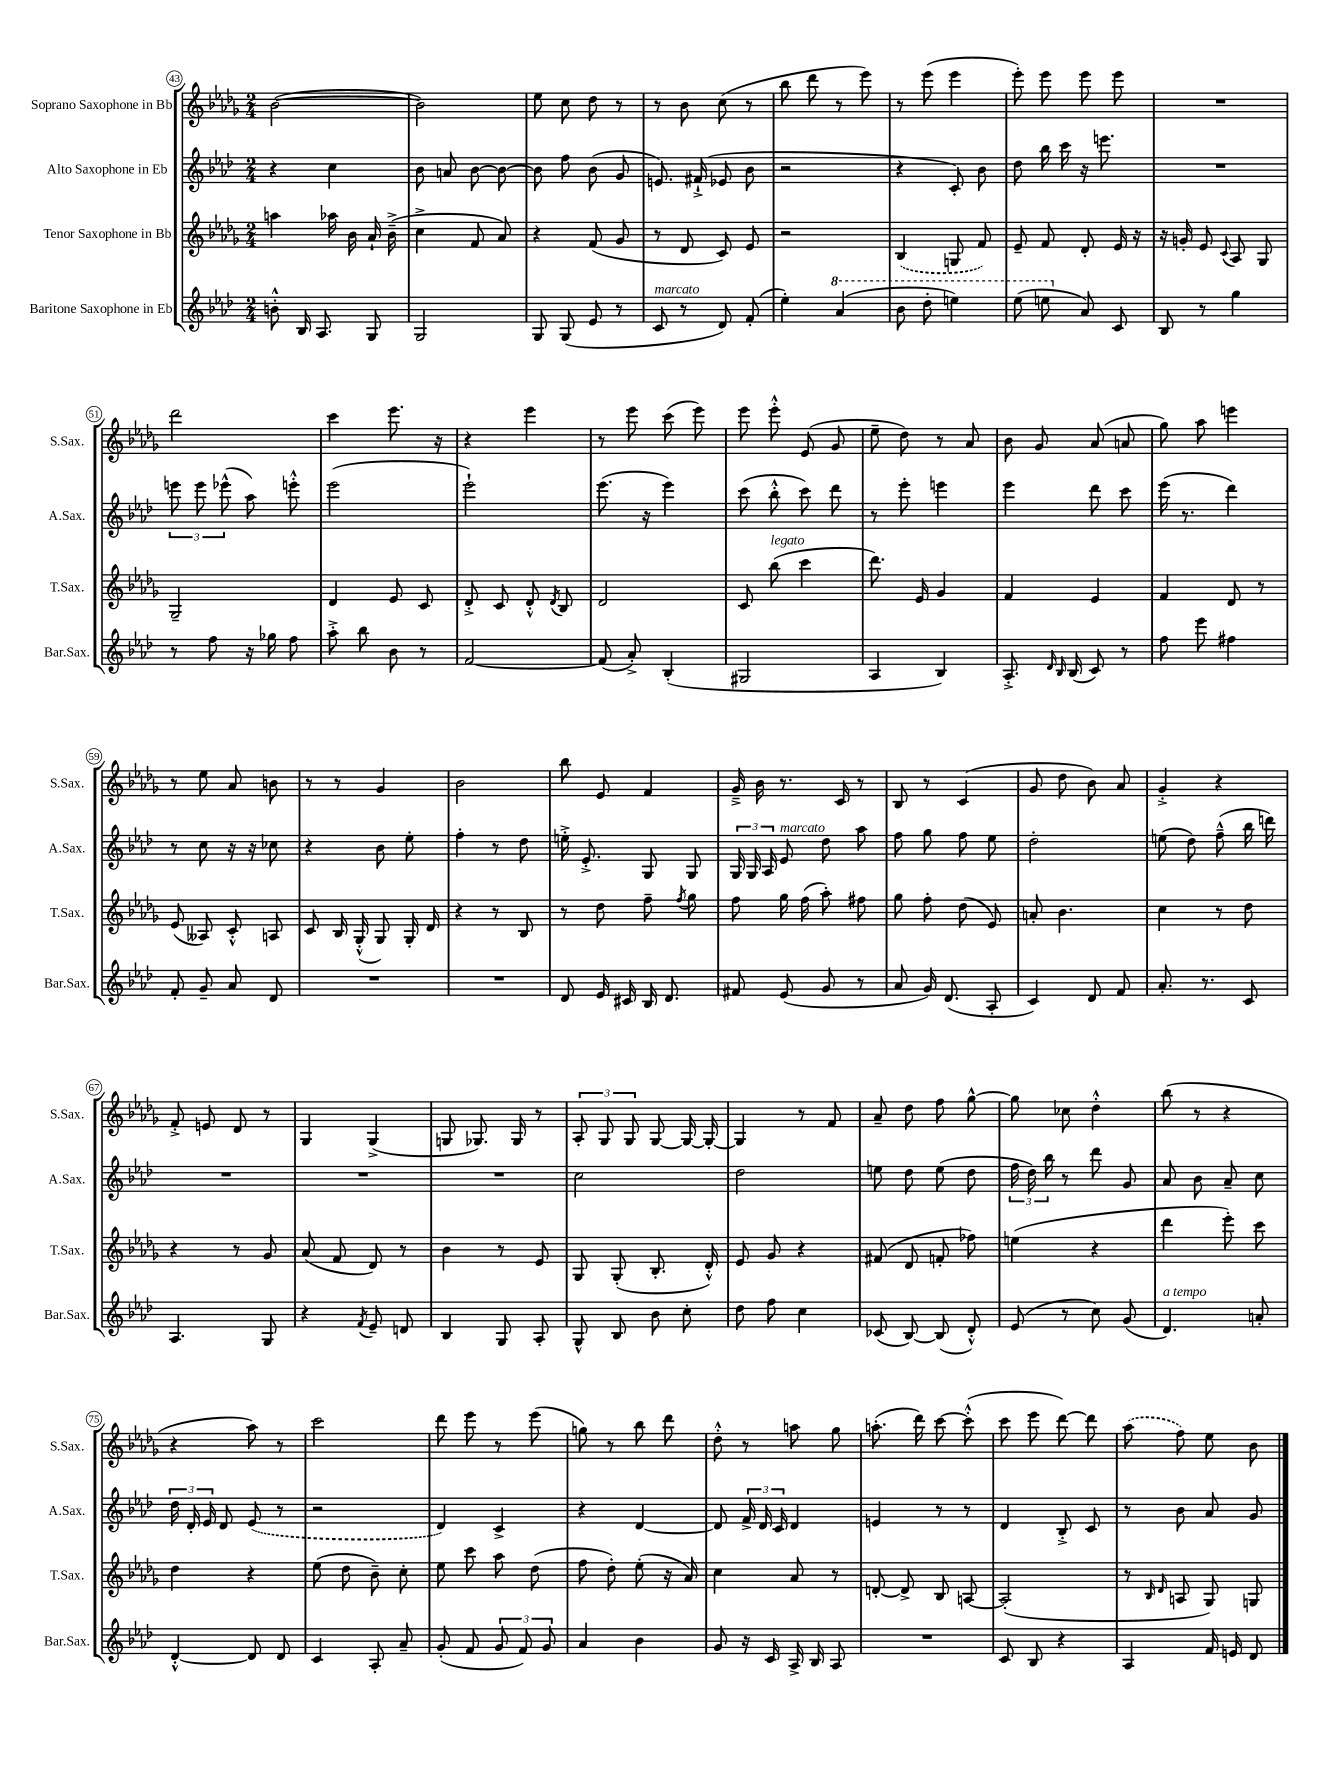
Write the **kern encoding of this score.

**kern	**kern	**kern	**kern
*staff4	*staff3	*staff2	*staff1
*clefG2	*clefG2	*clefG2	*clefG2
*k[b-e-a-d-]	*k[b-e-a-d-g-]	*k[b-e-a-d-]	*k[b-e-a-d-g-]
*M2/4	*M2/4	*M2/4	*M2/4
8b'^^\	4aa\	4r	([2b-\
16B-/	.	.	.
8.A-/	.	.	.
.	16aa-\	4cc\	.
.	16b-\	.	.
8G/	16a-`/	.	.
.	(16b-~^\	.	.
=	=	=	=
2G/	4cc^\	8b-\	2b-\])
.	.	8a/	.
.	8f/	[8b-\	.
.	8a-/)	8b-\_	.
=	=	=	=
8G/	4r	8b-\]	8ee-\
(8G/	.	8ff\	8cc\
8e-/	(8f/	(8b-\	8dd-\
8r	8g-/	8g/	8r
=	=	=	=
8c/	8r	8.e/)	8r
8r	8d-/	.	8b-\
.	.	(16f#`^/	.
8d-/)	8c/)	8e-/	(8cc\
(8f'/	8e-/	8b-\	8r
=	=	=	=
4ee-'\)	2r	2r	8bb-\
.	.	.	8ddd-\
(4aa-/	.	.	8r
.	.	.	8eee-\)
=	=	=	=
8bb-\	(4B-/	4r	8r
8ddd-'\	.	.	(8eee-\
4eee\)	8G/	8c'/)	4eee-\
.	8f/)	8b-\	.
=	=	=	=
(8eee-\	8e-~/	8dd-\	8eee-'\)
8eee\	8f/	16bb-\	8eee-\
.	.	16ccc\	.
8a-/)	8d-'/	16r	8eee-\
.	.	8.eee\	.
8c/	16e-/	.	8eee-\
.	16r	.	.
=	=	=	=
8B-/	16r	2r	2r
.	16g'/	.	.
8r	8e-/	.	.
.	8qqc/	.	.
4gg\	8A-/	.	.
.	8G-/	.	.
=	=	=	=
8r	2G-~/	12eee\	2ddd-\
.	.	12eee\	.
8ff\	.	.	.
.	.	(12eee-^^\	.
16r	.	8aa-\)	.
16gg-\	.	.	.
8ff\	.	8eee'^^\	.
=	=	=	=
8aa-'^\	4d-/	(2eee-\	4ccc\
8bb-\	.	.	.
8b-\	8e-/	.	8.eee-\
8r	8c/	.	.
.	.	.	16r
=	=	=	=
[2f/	8d-'^/	2eee-`\)	4r
.	8c/	.	.
.	8d-'^^/	.	4eee-\
.	8qd-/	.	.
.	8B-/	.	.
=	=	=	=
(8f/]	2d-/	(8.eee-\	8r
8a-'^/)	.	.	8eee-\
.	.	16r	.
(4B-'/	.	4eee-\)	(8ccc\
.	.	.	8eee-\)
=	=	=	=
2G#/	8c/	(8ccc\	8eee-\
.	(8bb-\	8bb-'^^\	8eee-'^^\
.	4ccc\	8ccc\)	(8e-/
.	.	8ddd-\	8g-/
=	=	=	=
4A-/	8.ddd-\)	8r	8ee-~\
.	.	8eee-'\	8dd-\)
.	16e-/	.	.
4B-/)	4g-/	4eee\	8r
.	.	.	8a-/
=	=	=	=
8.A-'^/	4f/	4eee-\	8b-\
.	.	.	8g-/
16qqd-/	.	.	.
16qqB-/	.	.	.
(16B-/	.	.	.
8c/)	4e-/	8ddd-\	(8a-/
8r	.	8ccc\	8a/
=	=	=	=
8ff\	4f/	(16eee-\	8gg-\)
.	.	8.r	.
8eee-\	.	.	8aa-\
4ff#\	8d-/	4ddd-\)	4eee\
.	8r	.	.
=	=	=	=
8f'/	(8e-/	8r	8r
8g~/	8A--/)	8cc\	8ee-\
8a-/	8c'^^/	16r	8a-/
.	.	16r	.
8d-/	8A/	8cc-\	8b\
=	=	=	=
2r	8c/	4r	8r
.	16B-/	.	8r
.	(16G-'^^/	.	.
.	8G-/)	8b-\	4g-/
.	16G-'/	8ee-'\	.
.	16d-/	.	.
=	=	=	=
2r	4r	4ff'\	2b-\
.	8r	8r	.
.	8B-/	8dd-\	.
=	=	=	=
8d-/	8r	16ee'^\	8bb-\
.	.	8.e-'^/	.
16e-/	8dd-\	.	8e-/
16c#/	.	.	.
16B-/	8ff~\	8G/	4f/
8.d-/	.	.	.
.	8qff/	.	.
.	8gg-\	8G/	.
=	=	=	=
8f#/	8ff\	24G/	16g-~^/
.	.	24G/	.
.	.	.	16b-\
.	.	24A-/	.
(8e-/	16gg-\	8e-/	8.r
.	(16ff\	.	.
8g/	8aa-'\)	8dd-\	.
.	.	.	16c/
8r	8ff#\	8aa-\	8r
=	=	=	=
8a-/	8gg-\	8ff\	8B-/
16g/)	8ff'\	8gg\	8r
(8.d-/	.	.	.
.	(8dd-\	8ff\	(4c/
8A-'/	8e-/)	8ee-\	.
=	=	=	=
4c/)	8a'/	2dd-'\	8g-/
.	4.b-\	.	8dd-\
8d-/	.	.	8b-\)
8f/	.	.	8a-/
=	=	=	=
8.a-'/	4cc\	(8ee\	4g-'^/
.	.	8dd-\)	.
8.r	.	.	.
.	8r	(8ff~^^\	4r
8c/	8dd-\	16bb-\	.
.	.	16ddd\)	.
=	=	=	=
4.A-/	4r	2r	8f'^/
.	.	.	8e/
.	8r	.	8d-/
8G/	8g-/	.	8r
=	=	=	=
4r	(8a-/	2r	4G-/
.	8f/	.	.
8qf/	.	.	.
8e-~/	8d-/)	.	(4G-^/
8d/	8r	.	.
=	=	=	=
4B-/	4b-\	2r	8G/
.	.	.	8.G-/)
8G/	8r	.	.
.	.	.	16G-/
8A-'/	8e-/	.	8r
=	=	=	=
8G^^/	8G-/	2cc\	12A-'/
.	.	.	12G-/
8B-/	(8G-'/	.	.
.	.	.	12G-/
8b-\	8.B-'/	.	[8G-/
8cc'\	.	.	16G-/_
.	16d-'^^/)	.	16G-'/_
=	=	=	=
8dd-\	8e-/	2dd-\	4G-/]
8ff\	8g-/	.	.
4cc\	4r	.	8r
.	.	.	8f/
=	=	=	=
(8c-/	(8f#/	8ee\	8a-~/
[8B-/)	8d-/	8dd-\	8dd-\
(8B-/]	8f'/	(8ee\	8ff\
8d-'^^/)	8ff-\)	8dd-\	[8gg-^^\
=	=	=	=
(8e-/	(4ee\	24ff\	8gg-\]
.	.	24dd-\)	.
.	.	24bb-\	.
8r	.	8r	8cc-\
8cc\)	4r	8ddd-\	4dd-'^^\
(8g/	.	8g/	.
=	=	=	=
4.d-/)	4ddd-\	8a-/	(8bb-\
.	.	8b-\	8r
.	8eee-'\)	8a-~/	4r
8a'/	8ccc\	8cc\	.
=	=	=	=
[4d-'^^/	4dd-\	24dd-\	4r
.	.	24d-'/	.
.	.	24e-/	.
.	.	8d-/	.
8d-/]	4r	(8e-/	8aa-\)
8d-/	.	8r	8r
=	=	=	=
4c/	(8ee-\	2r	2ccc\
.	8dd-\	.	.
8A-'/	8b-~\)	.	.
8a-~/	8cc'\	.	.
=	=	=	=
(8g'/	8ee-\	4d-/)	8ddd-\
8f/	8ccc\	.	8eee-\
12g/	8aa-\	4c^/	8r
12f/)	.	.	.
.	(8dd-\	.	(8eee-\
12g/	.	.	.
=	=	=	=
4a-/	8ff\	4r	8gg\)
.	8dd-'\)	.	8r
4b-\	(8ee-'\	[4d-/	8bb-\
.	16r	.	8ddd-\
.	16a-/)	.	.
=	=	=	=
8g/	4cc\	8d-/]	8dd-'^^\
16r	.	24f^/	8r
.	.	24d-/	.
16c/	.	.	.
.	.	24c/	.
16A-^/	8a-/	4d-/	8aa\
16B-/	.	.	.
8A-/	8r	.	8gg-\
=	=	=	=
2r	[8d'/	4e/	(8.aa'\
.	8d^/]	.	.
.	.	.	16ddd-\)
.	8B-/	8r	[8ccc\
.	[8A/	8r	(8ccc'^^\]
=	=	=	=
8c/	(2A'/]	4d-/	8ccc\
8B-/	.	.	8eee-\
4r	.	8B-'^/	[8ddd-\)
.	.	8c/	8ddd-\]
=	=	=	=
4A-/	8r	8r	(8aa-\
.	16qqB-/	.	.
.	16qqd-/	.	.
.	8A/	8b-\	8ff\)
16f/	8G-/)	8a-/	8ee-\
16e/	.	.	.
8d-/	8G/	8g/	8b-\
==	==	==	==
*-	*-	*-	*-
